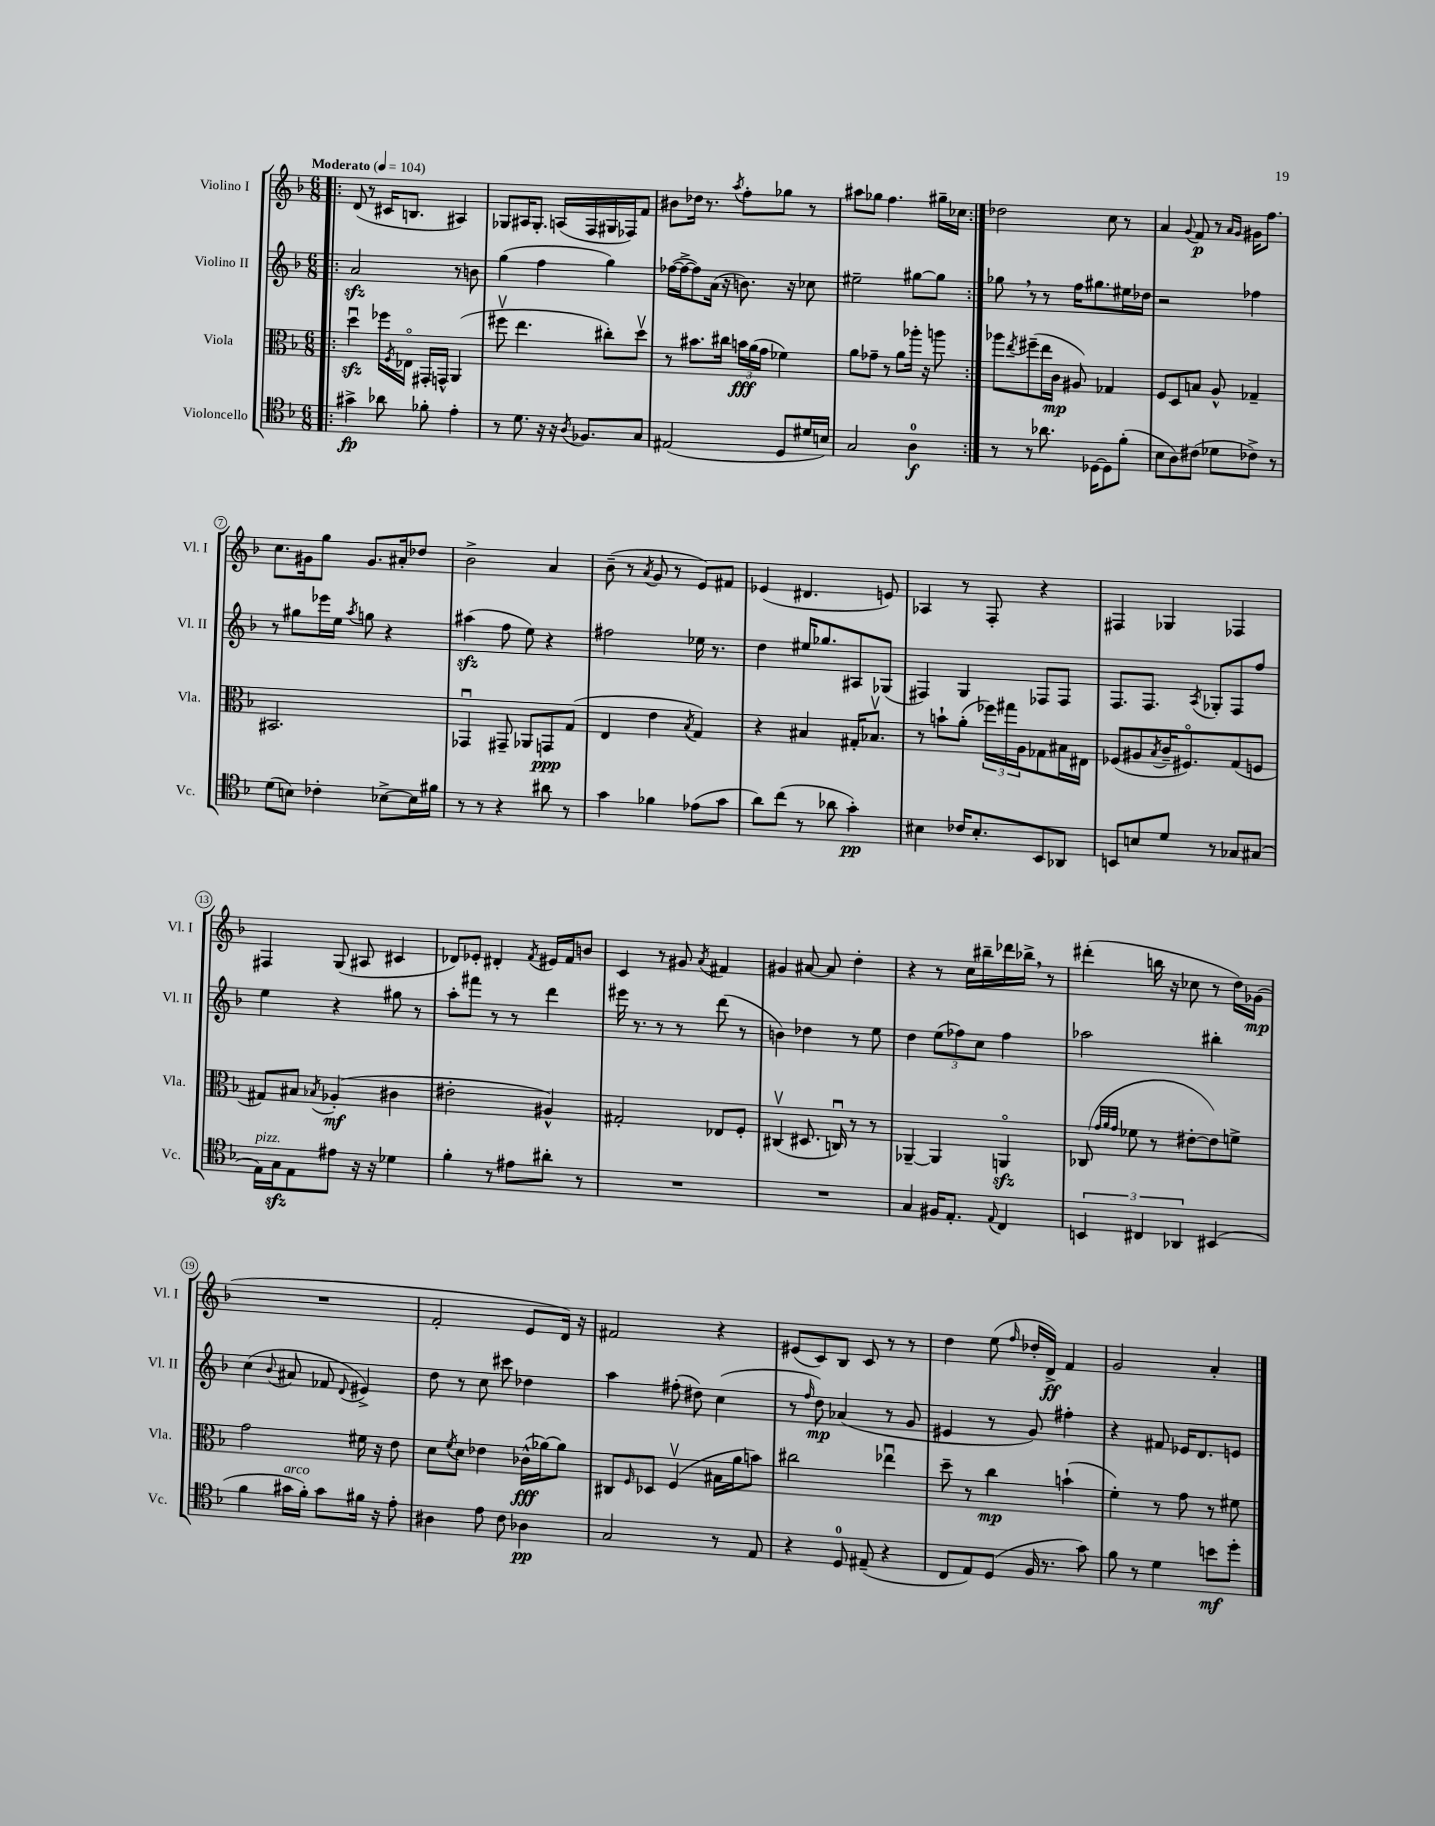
<<
\new StaffGroup <<
\new Staff = "s0" \with { instrumentName = "Violino I" shortInstrumentName = "Vl. I" } {
    \clef treble \key f \major \numericTimeSignature \time 6/8 \tempo "Moderato" 4 = 104
    \repeat volta 2 { \bar ".|:" d'8( r8 cis'16 b8. ais4) |
    ges8 ais16 ges8.-. a16( f16 gis16 fes16) f'8 |
    bis'8 des''16 r8. \acciaccatura { a''8 } f''8-. ges''8 r8 |
    ais''8 ges''8 f''4. gis''16-- ces''16 | }
    des''2 c''8 r8 |
    a'4 \appoggiatura { g'8 } f'8\p r8 \grace { a'16 g'16 } gis'16 f''8. |
    c''8. gis'16 g''8 gis'8. ais'16-. des''8 |
    bes'2-> a'4 |
    bes'8--( r8 \acciaccatura { a'8 } g'8 r8 e'8) fis'8 |
    ees'4( dis'4. e'8) |
    aes4 r8 f8-. r4 |
    fis4 ges4 fes4 |
    fis4 g8( ais8 cis'4 |
    des'8) ees'8-. dis'4-. \acciaccatura { f'8 } eis'16 f'16 b'8 |
    c'4 r8 gis'8 \acciaccatura { a'8 } fis'4 |
    gis'4 ais'8~ ais'8 d''4-. |
    r4 r8 c''16 bis''16-- des'''16 bes''16-> \breathe r8 |
    dis'''4-.( b''16 r16 ces''8 r8 d''16) ges'16\mp( |
    R2. |
    f'2-. e'8 d'16) r16 |
    fis'2 r4 |
    eis'8( c'8) bes8 c'8 r8 r8 |
    d''4 e''8( \grace { f''16 } des''16-. d'16->\ff) f'4 |
    g'2 a'4-. \bar "|." |
}
\new Staff = "s1" \with { instrumentName = "Violino II" shortInstrumentName = "Vl. II" } {
    \clef treble \key f \major \numericTimeSignature \time 6/8
    \repeat volta 2 { \bar ".|:" a'2\sfz r8 b'8 |
    g''4( f''4 g''4) |
    fes''16~( fes''16~-> fes''8) a'16( r16 b'8.) r16 ces''8 |
    eis''2-- gis''8~ gis''8 | }
    ges''8 \breathe r8 r8 f''16 gis''8. eis''16 des''16 |
    r2 fes''4 |
    r8 gis''8 ees'''16 e''16 \acciaccatura { a''8 } g''8 r4 |
    ais''4\sfz( f''8 e''8) r4 |
    fis''2 ees''16 r8. |
    d''4 eis''16 ges''8. ais8 ges8( |
    fis4) g4 fes8 fes8 |
    f8. f8. \acciaccatura { a8 } ges8-. f8 f''8 |
    e''4 r4 gis''8 r8 |
    a''8-. fis'''8 r8 r8 d'''4 |
    eis'''16 r8. r8 r8 d'''8( r8 |
    b'4) des''4 r8 e''8 |
    d''4 \tuplet 3/2 { e''8( fes''8) c''8 } fes''4 |
    aes''2 bis''4-. |
    c''4( \appoggiatura { bes'8 } ais'8 fes'8 \appoggiatura { d'8 } eis'4->) |
    d''8 r8 c''8 cis'''8 des''4 |
    a''4 fis''8-.( dis''8) c''4( |
    r8 \grace { f''16 } d''8\mp) aes'4( r8 g'8 |
    eis'4 r8 g'8) fis''4-. |
    r4 fis'8 ees'16 d'8. e'8 \bar "|." |
}
\new Staff = "s2" \with { instrumentName = "Viola" shortInstrumentName = "Vla." } {
    \clef alto \key f \major \numericTimeSignature \time 6/8
    \repeat volta 2 { \bar ".|:" d''4\downbow\sfz fes''16 \acciaccatura { f8 } ees16\flageolet gis,16-. g,16-^ a,4( |
    fis''8\upbow e''4. cis''8-.) d''8\upbow |
    r8 bis'8. cis''16 \tuplet 3/2 { b'16\fff a'16( g'16 } fes'4) |
    a'8 ges'8-- r8 a'8 aes''16-. r16 a''8 | }
    aes''8 \acciaccatura { e''8 } fis''8--( e''16 c'16\mp ais8) ges4 |
    f8 d8 b8 a8-^ ges4-- |
    bis,2. |
    ges,4\downbow gis,8-- aes,8 g,8\ppp g8( |
    e4 e'4 \acciaccatura { bes8 } g4) |
    r4 bis4 gis16-. bes8.\upbow |
    r8 b'8-! a'8-.( \tuplet 3/2 { fes''16) gis''16 a16 } ges8 bis16 eis16 |
    fes8( ais8 \acciaccatura { bes8 } c'16-- fis8.\flageolet) g8( f8 |
    gis8) bis8 \acciaccatura { bes8 } aes4-.\mf( cis'4 |
    eis'2-. ais4-^) |
    gis2-. ees8 f8-. |
    cis4\upbow( dis8. c16\downbow) r8 r8 |
    aes,4~-- aes,4 a,4\flageolet\sfz |
    ces8( \grace { g'32 a'32 g'32 } fes'8 r8 eis'8~-. eis'8) f'8-> |
    g'2 fis'16 r16 e'8 |
    d'8 \acciaccatura { f'8 } d'8 ees'4 ces'16-^\fff( aes'16~) aes'8 |
    cis8 \grace { f16 } des8 f4\upbow( bis16 a'16 b'8) |
    cis''2 ees''4\downbow |
    d''8-- r8 c''4\mp b'4-!( |
    f'4-.) r8 g'8 r8 fis'8 \bar "|." |
}
\new Staff = "s3" \with { instrumentName = "Violoncello" shortInstrumentName = "Vc." } {
    \clef tenor \key f \major \numericTimeSignature \time 6/8
    \repeat volta 2 { \bar ".|:" gis'4->\fp aes'8 fes'8-. e'4-. |
    r8 d'8. r16 r16 \acciaccatura { a8 } fes8. g8 |
    eis2( d8 dis'16 b16) |
    g2 a4-0\f | }
    r8 r8 aes'8. des16~ des8 f'8-.( |
    bes8 a8) cis'8( des'8 ces'8->) r8 |
    d'8( b8) ces'4-. bes8~-> bes16 fis'16 |
    r8 r8 r4 ais'8 r8 |
    g'4 fes'4 ees'8( g'8 |
    a'8) c''8( r8 aes'8 g'4-.\pp) |
    bis4 ces'16 bis8.-. bes,8 aes,8 |
    b,8 b8 d'8 r8 ges8 gis8( |
    e16^\markup { \italic "pizz." }) g16\sfz e8 eis'8 r16 r16 des'4 |
    f'4-. r8 eis'8 ais'8-. r8 |
    R2. |
    R2. |
    g4 fis16 e8.-. \appoggiatura { e8 } c4 |
    \tuplet 3/2 { b,4 cis4 aes,4 } bis,4( |
    f'4 gis'16^\markup { \italic "arco" } f'16-.) gis'8 fis'16 r16 e'8-. |
    ais4 e'8 c'8 aes4\pp |
    g2 r8 e8 |
    r4 d8-0 eis8--( r4 |
    c8 e8) d8( f16 r8. g'8) |
    f'8 r8 d'4 b'8\mf d''8-. \bar "|." |
}
>>
>>
\layout { \context { \Score \override BarNumber.stencil = #(make-stencil-circler 0.1 0.3 ly:text-interface::print) } }
